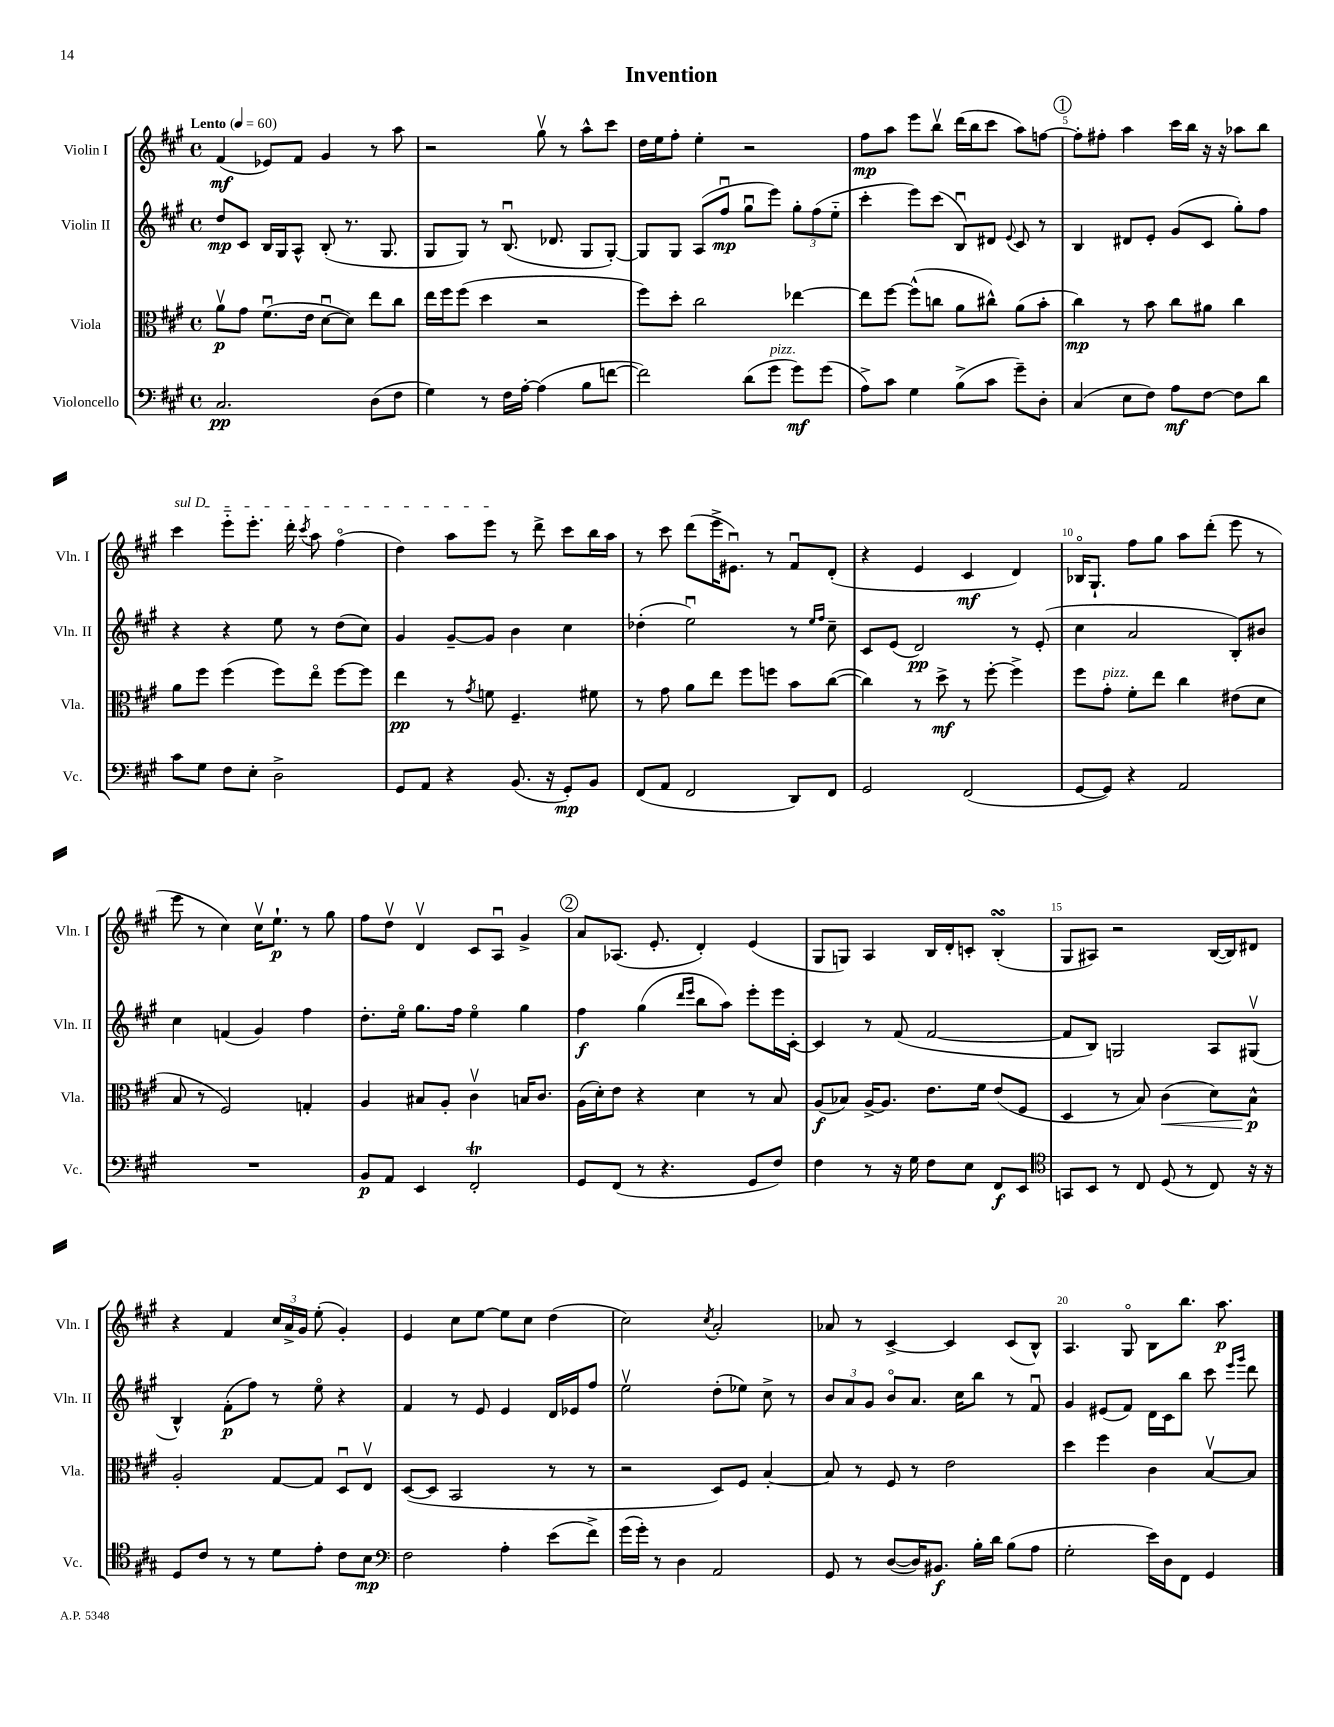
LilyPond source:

\header { title = "Invention" }
<<
\new StaffGroup <<
\new Staff = "s0" \with { instrumentName = "Violin I" shortInstrumentName = "Vln. I" } {
    \clef treble \key a \major \defaultTimeSignature \time 4/4 \tempo "Lento" 4 = 60
    \autoBeamOff fis'4\mf( ees'8[) fis'8] gis'4 r8 a''8 |
    r2 gis''8\upbow r8 a''8[-^ cis'''8] |
    d''16[ e''16 fis''8]-. e''4-. r2 |
    fis''8[\mp a''8] e'''8[ b''8]\upbow d'''16[( b''16 cis'''8] a''8[) f''8]~ |
    \mark \markup { \circle "1" } f''8[-. fis''8]-. a''4 cis'''16[ b''16] r16 r16 aes''8[ b''8] |
    \once \override TextSpanner.bound-details.left.text = \markup { \italic "sul D" } cis'''4\startTextSpan e'''8[-_ e'''8.]-. d'''16-. \acciaccatura { cis'''8 } a''8 fis''4\flageolet( |
    d''4) a''8[ e'''8]\stopTextSpan r8 d'''8-> cis'''8[ b''16 a''16] |
    r8 cis'''8 d'''8[( e'''16-> eis'8.]\downbow) r8 fis'8[\downbow d'8]-.( |
    r4 e'4 cis'4\mf d'4) |
    bes16[\flageolet gis8.]-! fis''8[ gis''8] a''8[ d'''8]-.( e'''8 r8 |
    e'''8 r8 cis''4) cis''16[\upbow e''8.]-!\p r8 gis''8 |
    fis''8[ d''8]\upbow d'4\upbow cis'8[ a8]\downbow gis'4-> |
    \mark \markup { \circle "2" } a'8[ aes8.]( e'8.-. d'4-.) e'4( |
    gis8[ g8]) a4 b16[ d'16-. c'8]-. b4-.\turn( |
    gis8[ ais8]) r2 b16[~( b16) dis'8] |
    r4 fis'4 \tuplet 3/2 { cis''16[ a'16-> gis'16] } e''8-.( gis'4-.) |
    e'4 cis''8[ e''8]~ e''8[ cis''8] d''4( |
    cis''2) \acciaccatura { cis''8 } a'2-. |
    aes'8 r8 cis'4~-> cis'4 cis'8[( b8]-^) |
    a4. gis8\flageolet b8[ b''8.] a''8.\p \bar "|." |
}
\new Staff = "s1" \with { instrumentName = "Violin II" shortInstrumentName = "Vln. II" } {
    \clef treble \key a \major \defaultTimeSignature \time 4/4
    \autoBeamOff d''8[\mp cis'8] b16[ gis16 a8]-^ b8-.( r8. gis8. |
    gis8[ gis8]) r8 b8.\downbow( des'8. gis8[ gis8]~-.) |
    gis8[ gis8] a8[( fis''8]\downbow\mp gis''8[\downbow e'''8]) \tuplet 3/2 { gis''8[-. fis''8( e''8]-_ } |
    cis'''4-. e'''8[) cis'''8]( b8[\downbow) dis'8] \appoggiatura { e'8 } cis'8 r8 |
    \mark \markup { \circle "1" } b4 dis'8[ e'8]-. gis'8[( cis'8] gis''8[-.) fis''8] |
    r4 r4 e''8 r8 d''8[( cis''8]) |
    gis'4 gis'8[~-- gis'8] b'4 cis''4 |
    des''4-.( e''2\downbow) r8 \grace { e''16[ fis''16] } cis''8-- |
    cis'8[ e'8]( d'2\pp) r8 e'8-.( |
    cis''4 a'2 b8[-.) bis'8] |
    cis''4 f'4( gis'4) fis''4 |
    d''8.[-. e''16]\flageolet gis''8.[ fis''16] e''4\flageolet gis''4 |
    \mark \markup { \circle "2" } fis''4\f gis''4( \grace { d'''16[ e'''16] } b''8[ a''8]) e'''8[-. e'''16 cis'16]~-. |
    cis'4 r8 fis'8( fis'2~ |
    fis'8[ b8]) g2 a8[ gis8]\upbow( |
    b4-^) fis'8[-.\p( fis''8]) r8 e''8\flageolet r4 |
    fis'4 r8 e'8 e'4 d'16[ ees'16 fis''8] |
    e''2\upbow d''8[-.( ees''8]) cis''8-> r8 |
    \tuplet 3/2 { b'8[ a'8 gis'8] } b'8[\flageolet a'8.] cis''16[ b''8] r8 fis'8\downbow |
    gis'4 eis'8[( fis'8]) d'16[ cis'16 b''8] cis'''8 \grace { e'''16[ gis'''16] } d'''8 \bar "|." |
}
\new Staff = "s2" \with { instrumentName = "Viola" shortInstrumentName = "Vla." } {
    \clef alto \key a \major \defaultTimeSignature \time 4/4
    \autoBeamOff a'8[\upbow\p gis'8] fis'8.[\downbow( e'16] d'8[~\downbow d'8]) e''8[ cis''8] |
    e''16[ fis''16 fis''8]( d''4 r2 |
    fis''8[) d''8]-. cis''2 ees''4~ |
    ees''8[ fis''8]~ fis''8[-^( c''8] a'8[ cis''8]-^) a'8[( b'8]-. |
    \mark \markup { \circle "1" } cis''4\mp) r8 b'8 cis''8[ ais'8] cis''4 |
    a'8[ fis''8] fis''4( fis''8[) e''8]\flageolet fis''8[~ fis''8] |
    e''4\pp r8 \acciaccatura { gis'8 } f'8 fis4.-- fis'8 |
    r8 gis'8 a'8[ e''8] fis''8[ f''8] b'8[ cis''8]~( |
    cis''4) r8 d''8->\mf r8 fis''8~-. fis''4-> |
    fis''8[ gis'8]-.^\markup { \italic "pizz." } fis'8[-. e''8] cis''4 eis'8[( d'8] |
    b8 r8 fis2) g4-. |
    a4 bis8[ a8]-. cis'4\upbow b16[ cis'8.] |
    \mark \markup { \circle "2" } a16[( d'16-.) e'8] r4 d'4 r8 b8 |
    a8[\f( bes8]) a16[~-> a8.] e'8.[ fis'16] e'8[( fis8] |
    d4 r8 b8) cis'4\<( d'8[) b8]-^\p\! |
    a2-. gis8[~ gis8] d8[\downbow e8]\upbow |
    d8[~( d8] b,2 r8 r8 |
    r2 d8[) fis8] b4~-. |
    b8 r8 fis8 r8 e'2 |
    d''4 fis''4 cis'4 b8[~\upbow b8] \bar "|." |
}
\new Staff = "s3" \with { instrumentName = "Violoncello" shortInstrumentName = "Vc." } {
    \clef bass \key a \major \defaultTimeSignature \time 4/4
    \autoBeamOff cis2.\pp d8[( fis8] |
    gis4) r8 fis16[ a16]~-. a4( b8[ f'8]~ |
    f'2) d'8[( gis'8]^\markup { \italic "pizz." } gis'8[\mf) gis'8]( |
    a8[->) cis'8] gis4 b8[->( cis'8] gis'8[--) d8]-. |
    \mark \markup { \circle "1" } cis4( e8[ fis8]) a8[\mf fis8]~ fis8[ d'8] |
    cis'8[ gis8] fis8[ e8]-. d2-> |
    gis,8[ a,8] r4 b,8.( r16 gis,8[-.\mp) b,8] |
    fis,8[( a,8] fis,2 d,8[) fis,8] |
    gis,2 fis,2( |
    gis,8[~ gis,8]) r4 a,2 |
    R1 |
    b,8[\p a,8] e,4 fis,2-.\trill |
    \mark \markup { \circle "2" } gis,8[ fis,8]( r8 r4. gis,8[ fis8]) |
    fis4 r8 r16 gis16 fis8[ e8] fis,8[\f e,8] |
    \clef tenor g,8[ b,8] r8 cis8 d8( r8 cis8) r16 r16 |
    d8[ cis'8] r8 r8 d'8[ e'8]-. cis'8[ b8]\mp |
    \clef bass fis2 a4-. e'8[( fis'8]->) |
    gis'16[( gis'16]-.) r8 d4 a,2 |
    gis,8 r8 d8[~( d16) bis,8.]\f b16[-. d'16] b8[( a8] |
    gis2-. e'16[) d16 fis,8] gis,4 \bar "|." |
}
>>
>>
\layout { \context { \Score \override BarNumber.break-visibility = ##(#f #t #t) barNumberVisibility = #(every-nth-bar-number-visible 5) } }
